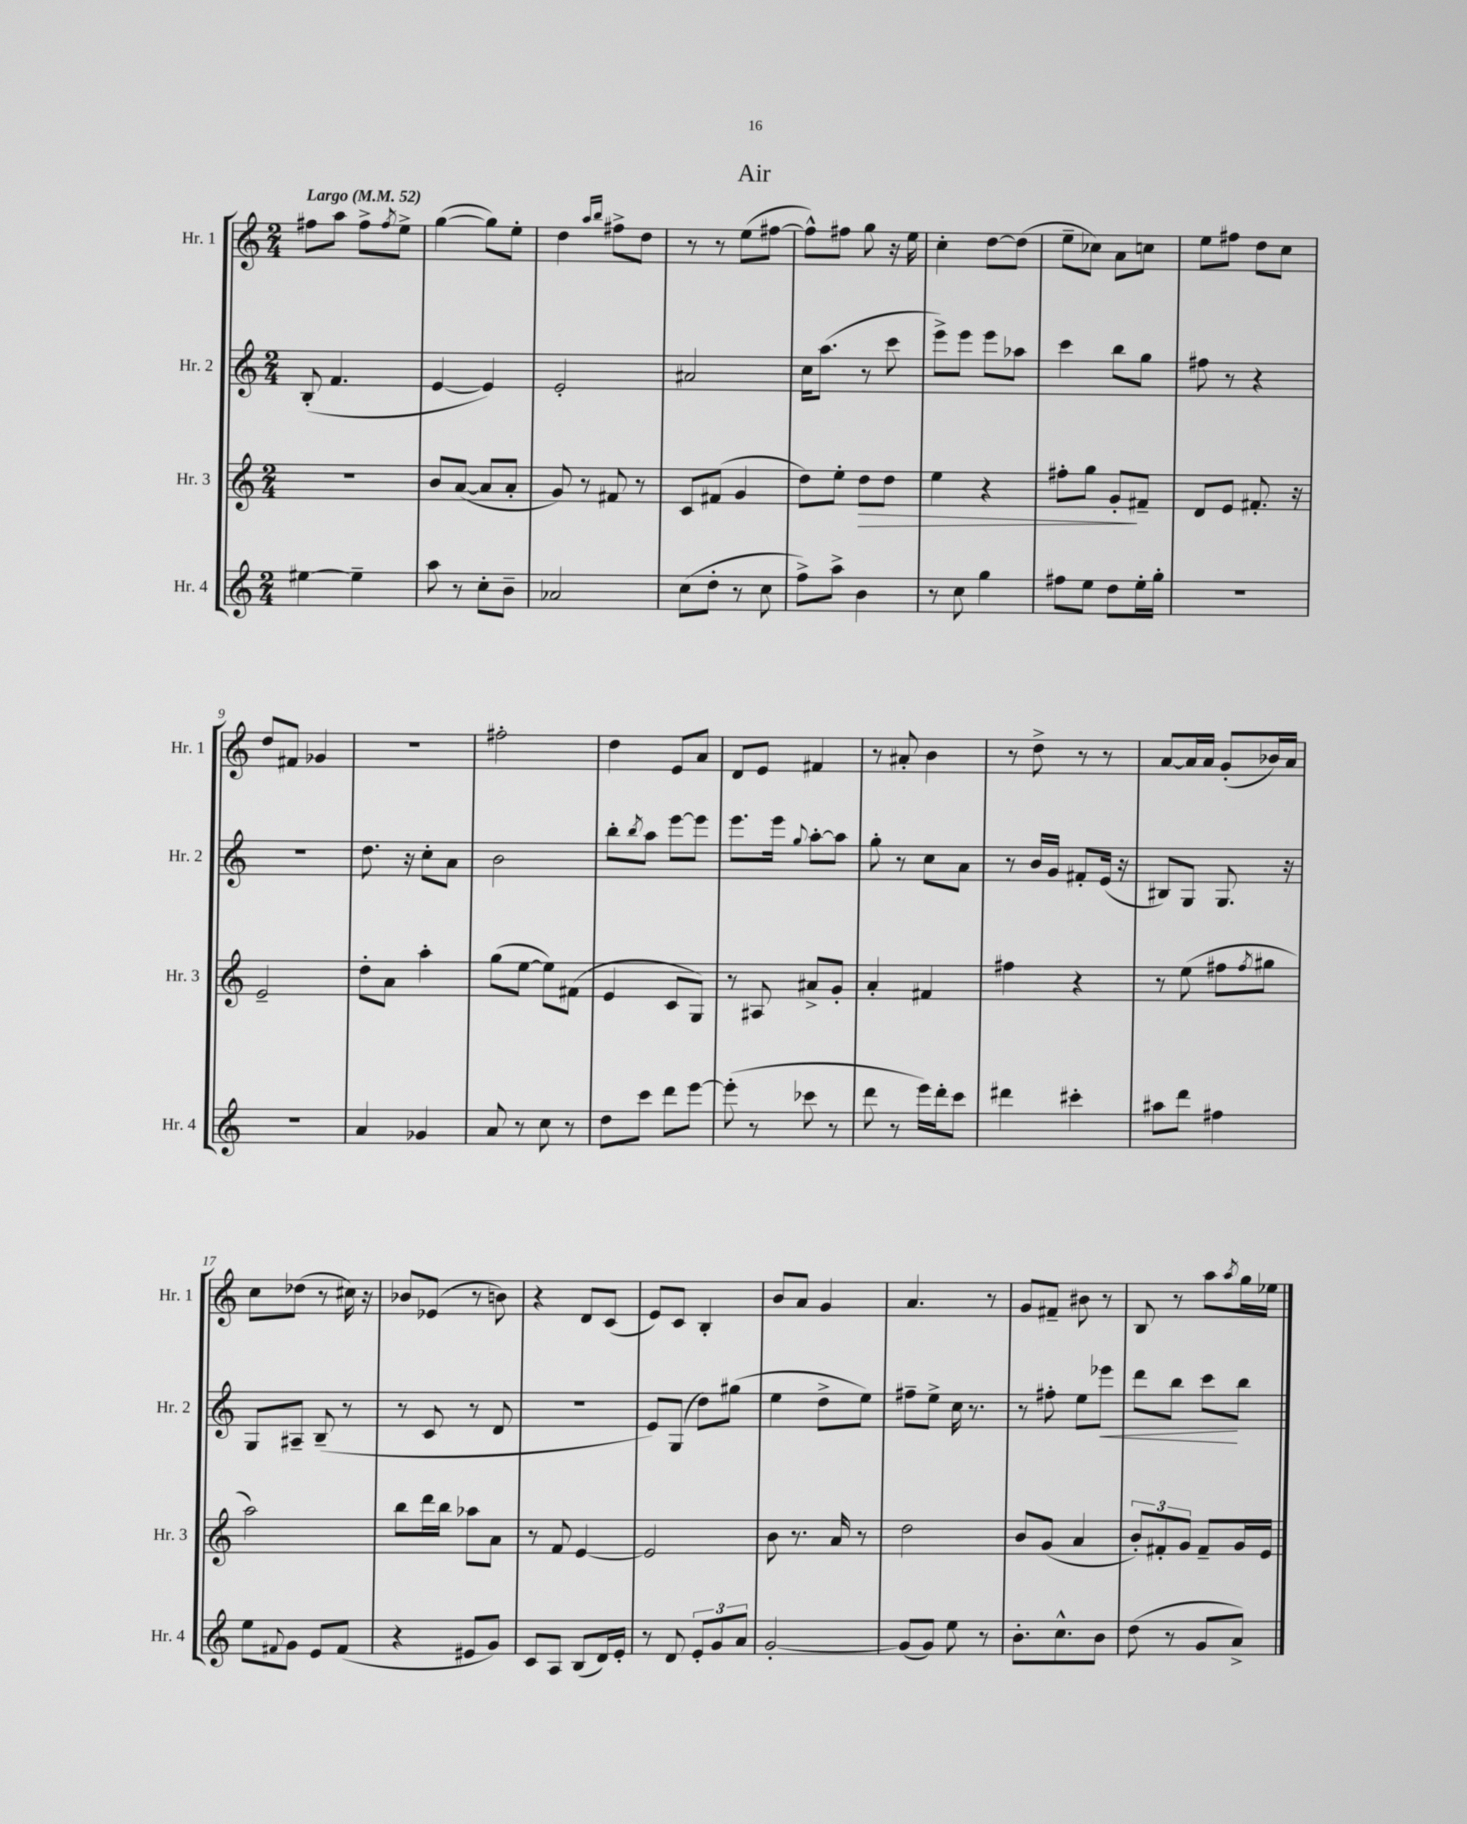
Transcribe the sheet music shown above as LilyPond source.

\header { title = "Air" }
<<
\new StaffGroup <<
\new Staff = "s0" \with { instrumentName = "Hr. 1" shortInstrumentName = "Hr. 1" } {
    \clef treble \key c \major \numericTimeSignature \time 2/4 \tempo "Largo" 4 = 52
    fis''8 a''8 fis''8-> \acciaccatura { fis''8 } e''8-> |
    g''4~( g''8) e''8-. |
    d''4 \grace { a''16 b''16 } fis''8-> d''8 |
    r8 r8 e''8( fis''8~ |
    fis''8-^) fis''8 g''8 r16 e''16 |
    c''4-. d''8~ d''8( |
    e''8-- ces''8) a'8 c''8 |
    e''8 fis''8 d''8 c''8 |
    d''8 fis'8 ges'4 |
    R2 |
    fis''2-. |
    d''4 e'8 a'8 |
    d'8 e'8 fis'4 |
    r8 ais'8-. b'4 |
    r8 d''8-> r8 r8 |
    a'8~ a'16 a'16 g'8-.( bes'16) a'16 |
    c''8 des''8( r8 cis''16) r16 |
    bes'8 ees'8( r8 b'8) |
    r4 d'8 c'8( |
    e'8) c'8 b4-. |
    b'8 a'8 g'4 |
    a'4. r8 |
    g'8 fis'8-- bis'8 r8 |
    b8 r8 a''8 \acciaccatura { a''8 } g''16 ees''16 \bar "|." |
}
\new Staff = "s1" \with { instrumentName = "Hr. 2" shortInstrumentName = "Hr. 2" } {
    \clef treble \key c \major \numericTimeSignature \time 2/4
    b8-.( f'4. |
    e'4~ e'4) |
    e'2-. |
    ais'2 |
    c''16 a''8.( r8 c'''8 |
    e'''8->) e'''8 e'''8 aes''8 |
    c'''4 b''8 g''8 |
    fis''8 r8 r4 |
    r2 |
    d''8. r16 c''8-. a'8 |
    b'2 |
    b''8-. \acciaccatura { b''8 } a''8 e'''8~ e'''8 |
    e'''8. e'''16 \appoggiatura { g''8 } a''8~-. a''8 |
    g''8-. r8 c''8 a'8 |
    r8 b'16 g'16 fis'8-. e'16( r16 |
    bis8) g8 g8. r16 |
    g8 ais8-- b8--( r8 |
    r8 c'8 r8 d'8 |
    r2 |
    e'8) g8( d''8) gis''8( |
    e''4 d''8-> e''8) |
    fis''8-- e''8-> c''16 r8. |
    r8 fis''8-. e''8 ees'''8\< |
    d'''8 b''8 c'''8\! b''8 \bar "|." |
}
\new Staff = "s2" \with { instrumentName = "Hr. 3" shortInstrumentName = "Hr. 3" } {
    \clef treble \key c \major \numericTimeSignature \time 2/4
    R2 |
    b'8 a'8~( a'8 a'8-. |
    g'8) r8 fis'8 r8 |
    c'8 fis'8( g'4 |
    d''8) e''8-. d''8\> d''8 |
    e''4 r4 |
    fis''8-. g''8 g'8-.\! fis'8-- |
    d'8 e'8 fis'8.-. r16 |
    e'2-- |
    d''8-. a'8 a''4-. |
    g''8( e''8~ e''8) fis'8( |
    e'4 c'8 g8) |
    r8 ais8 ais'8-> g'8-. |
    a'4-. fis'4 |
    fis''4 r4 |
    r8 e''8( fis''8 \acciaccatura { fis''8 } gis''8 |
    a''2) |
    b''8 d'''16 b''16 aes''8 a'8 |
    r8 f'8 e'4~ |
    e'2 |
    b'8 r8. a'16 r8 |
    d''2 |
    b'8 g'8( a'4 |
    \tuplet 3/2 { b'8-.) fis'8-. g'8 } fis'8-- g'16 e'16 \bar "|." |
}
\new Staff = "s3" \with { instrumentName = "Hr. 4" shortInstrumentName = "Hr. 4" } {
    \clef treble \key c \major \numericTimeSignature \time 2/4
    eis''4~ eis''4-- |
    a''8 r8 c''8-. b'8-- |
    aes'2 |
    c''8( d''8-. r8 c''8 |
    f''8->) a''8-> b'4 |
    r8 c''8 g''4 |
    fis''8 e''8 d''8 e''16-. g''16-. |
    R2 |
    R2 |
    a'4 ges'4 |
    a'8 r8 c''8 r8 |
    d''8 c'''8 d'''8 e'''8~ |
    e'''8-.( r8 ces'''8 r8 |
    d'''8 r8 e'''16) d'''16-. c'''8 |
    dis'''4 cis'''4-. |
    ais''8 d'''8 fis''4 |
    e''8 \appoggiatura { fis'8 } g'8 e'8 fis'8( |
    r4 eis'8 g'8) |
    c'8 a8 b8( d'16) e'16-. |
    r8 d'8 \tuplet 3/2 { e'8-. g'8 a'8 } |
    g'2~-. |
    g'8( g'8) e''8 r8 |
    b'8.-. c''8.-^ b'8 |
    d''8( r8 g'8 a'8->) \bar "|." |
}
>>
>>
